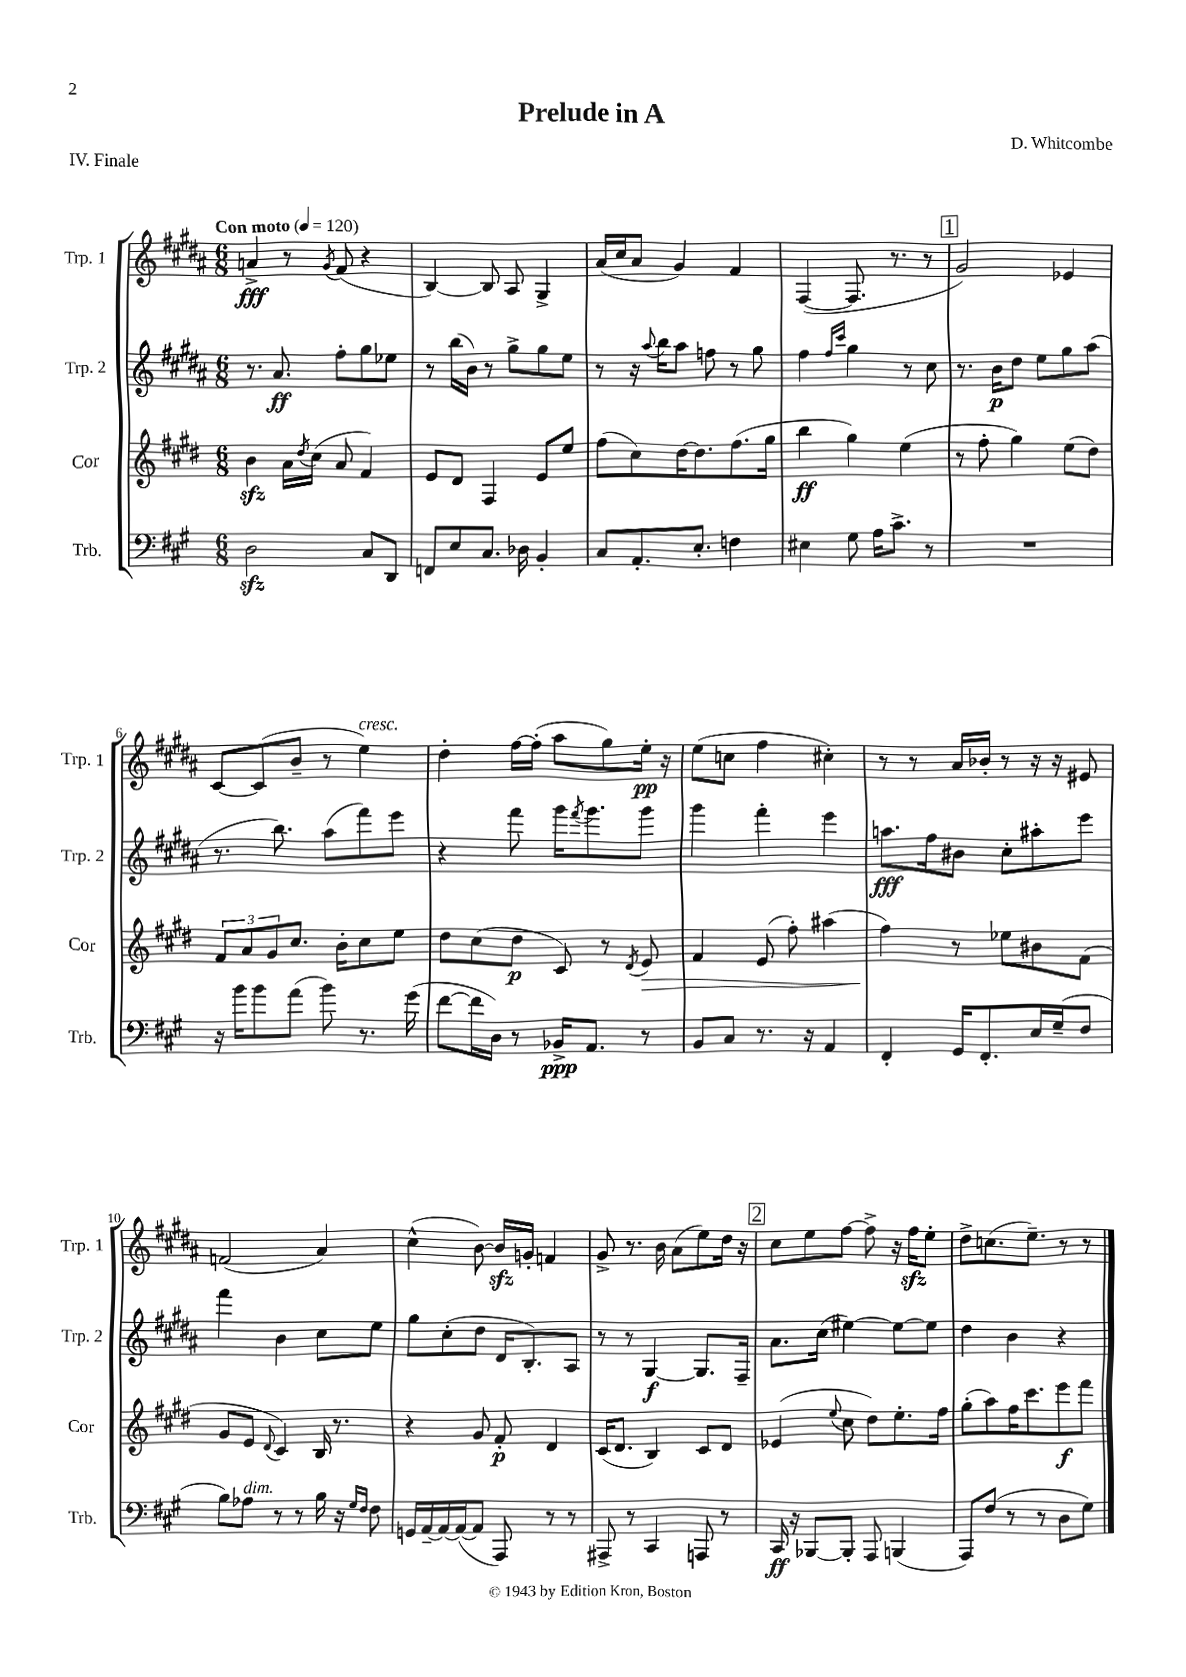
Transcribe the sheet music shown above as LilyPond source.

\header { title = "Prelude in A" composer = "D. Whitcombe" piece = "IV. Finale" }
<<
\new StaffGroup <<
\new Staff = "s0" \with { instrumentName = "Trp. 1" shortInstrumentName = "Trp. 1" } {
    \clef treble \key b \major \numericTimeSignature \time 6/8 \tempo "Con moto" 4 = 120
    a'4->\fff r8 \acciaccatura { gis'8 } fis'8( r4 |
    b4~) b8 ais8 gis4-> |
    ais'16( cis''16 ais'8 gis'4) fis'4 |
    fis4~( fis8. r8. r8 |
    \mark \markup { \box "1" } gis'2) ees'4 |
    cis'8~ cis'8( b'8-- r8 e''4^\markup { \italic "cresc." }) |
    dis''4-. fis''16~ fis''16-.( ais''8 gis''8) e''16-.\pp r16 |
    e''8( c''8 fis''4 cis''4-.) |
    r8 r8 ais'16 bes'16-. r8 r16 r16 eis'8 |
    f'2( ais'4) |
    cis''4-^( b'8~) b'16\sfz g'16-. f'4 |
    gis'8-> r8. b'16 ais'8( e''8) dis''16 r16 |
    \mark \markup { \box "2" } cis''8 e''8 fis''8~ fis''8-> r16 fis''16\sfz e''8-. |
    dis''8-> c''8.( e''8.--) r8 r8 \bar "|." |
}
\new Staff = "s1" \with { instrumentName = "Trp. 2" shortInstrumentName = "Trp. 2" } {
    \clef treble \key b \major \numericTimeSignature \time 6/8
    r8. ais'8.\ff fis''8-. gis''8 ees''8 |
    r8 b''16( b'16) r8 gis''8-> gis''8 e''8 |
    r8 r16 \appoggiatura { ais''8 } b''16 ais''8 f''8 r8 gis''8 |
    fis''4 \grace { fis''16 cis'''16 } gis''4 r8 cis''8 |
    \mark \markup { \box "1" } r8. b'16\p dis''8 e''8 gis''8 ais''8( |
    r8. b''8.) ais''8( fis'''8) e'''8 |
    r4 fis'''8 gis'''16 \acciaccatura { fis'''8 } gis'''8. gis'''8 |
    gis'''4 fis'''4-. e'''4 |
    a''8.\fff fis''16 bis'8 cis''8-. ais''8-. e'''8 |
    fis'''4 b'4 cis''8 e''8 |
    gis''8 cis''8-.( dis''8 dis'16 b8.-.) ais8 |
    r8 r8 gis4~\f gis8. fis16-- |
    \mark \markup { \box "2" } ais'8. cis''16( eis''4~) eis''8~ eis''8 |
    dis''4 b'4 r4 \bar "|." |
}
\new Staff = "s2" \with { instrumentName = "Cor" shortInstrumentName = "Cor" } {
    \clef treble \key e \major \numericTimeSignature \time 6/8
    b'4\sfz a'16 \acciaccatura { dis''8 } cis''16( a'8 fis'4) |
    e'8 dis'8 fis4 e'8 e''8 |
    fis''8( cis''8) dis''16~ dis''8. fis''8.( gis''16 |
    b''4\ff gis''4) e''4( |
    \mark \markup { \box "1" } r8 fis''8-. gis''4) e''8( dis''8) |
    \tuplet 3/2 { fis'8 a'8 gis'8 } cis''8. b'16-. cis''8 e''8 |
    dis''8 cis''8( dis''8\p cis'8) r8 \acciaccatura { dis'8 } e'8\> |
    fis'4 e'8( fis''8-.) ais''4( |
    fis''4\!) r8 ees''8 bis'8 fis'8( |
    gis'8 e'8 \appoggiatura { dis'8 } cis'4) b16 r8. |
    r4 gis'8 fis'8-.\p dis'4 |
    cis'16( dis'8. b4) cis'8 dis'8 |
    \mark \markup { \box "2" } ees'4( \appoggiatura { e''8 } cis''8 dis''8) e''8.-. fis''16 |
    gis''8-.( a''8) fis''16 cis'''8. e'''8\f fis'''8 \bar "|." |
}
\new Staff = "s3" \with { instrumentName = "Trb." shortInstrumentName = "Trb." } {
    \clef bass \key a \major \numericTimeSignature \time 6/8
    d2\sfz cis8 d,8 |
    f,8 e8 cis8. des16 b,4-. |
    cis8 a,8.-. e8.-. f4 |
    eis4 gis8 a16 cis'8.-> r8 |
    \mark \markup { \box "1" } R2. |
    r16 b'16 b'8 a'8( b'8) r8. gis'16( |
    fis'8~ fis'16 d16) r8 bes,16->\ppp a,8. r8 |
    b,8 cis8 r8. r16 a,4 |
    fis,4-. gis,16 fis,8.-. e16 gis16--( fis8 |
    b8) aes8^\markup { \italic "dim." } r8 r8 b16 r16 \grace { gis16 fis16 } fis8 |
    g,16 a,16~-- a,16~ a,16~( a,8 a,,8) r8 r8 |
    ais,,8-> r8 cis,4 a,,8 r8 |
    \mark \markup { \box "2" } cis,16\ff r16 bes,,8~ bes,,8-. a,,8 b,,4( |
    a,,8) fis8( r8 r8 d8 gis8) \bar "|." |
}
>>
>>
